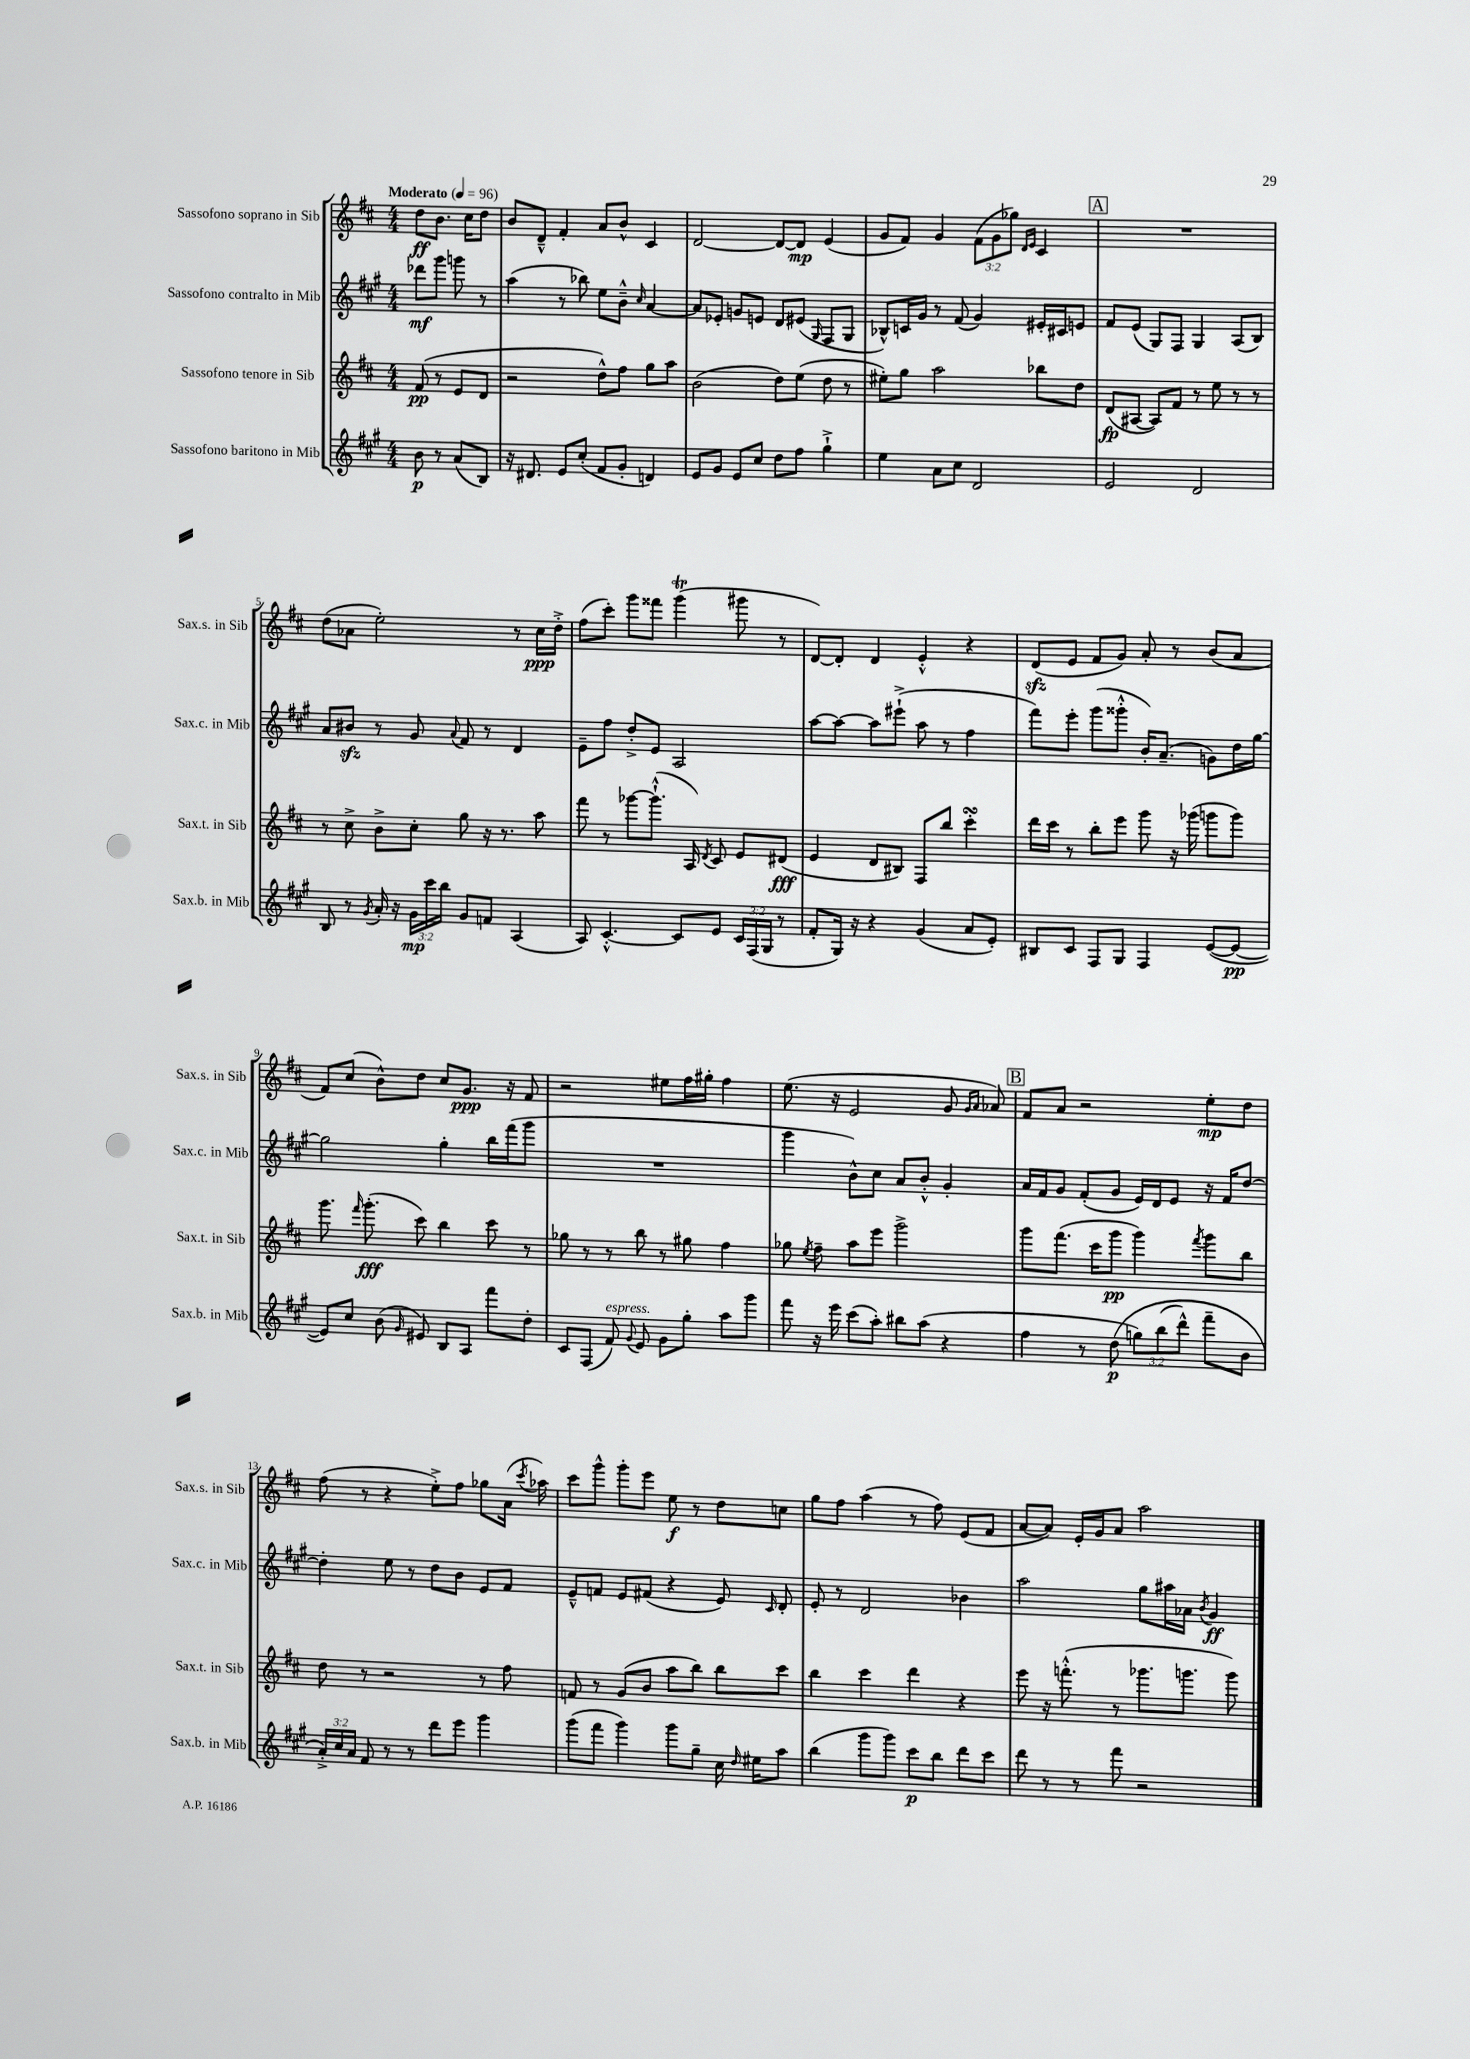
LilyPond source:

<<
\new StaffGroup <<
\new Staff = "s0" \with { instrumentName = "Sassofono soprano in Sib" shortInstrumentName = "Sax.s. in Sib" } {
    \clef treble \key d \major \numericTimeSignature \time 4/4 \override Staff.TupletNumber.text = #tuplet-number::calc-fraction-text \partial 2 \tempo "Moderato" 4 = 96
    \autoBeamOff d''8[\ff b'8.] cis''16[ d''8] |
    b'8[ d'8]---^ fis'4-. a'8[ b'8]-^ cis'4 |
    d'2~ d'8[~ d'8]\mp e'4( |
    g'8[ fis'8]) g'4 \tuplet 3/2 { fis'8[( g'8 ges''8]) } \grace { d'16[ e'16] } cis'4 |
    \mark \markup { \box "A" } R1 |
    d''8[( aes'8] e''2-.) r8 cis''16[\ppp d''16]-.-> |
    fis''8[( cis'''8]-.) g'''8[ fisis'''8] g'''4\trill( gis'''8 r8 |
    d'8[~) d'8]-. d'4 e'4-.-^ r4 |
    d'8[\sfz( e'8] fis'8[ g'8]) a'8-. r8 b'8[( a'8] |
    fis'8[) cis''8]( b'8[-^) d''8] cis''8[ g'8.]\ppp r16 fis'8 |
    r2 eis''8[ fis''16 gis''16]-. fis''4 |
    e''8.( r16 e'2 g'8 \grace { g'16[ a'16] } aes'8) |
    \mark \markup { \box "B" } fis'8[ a'8] r2 e''8[-.\mp d''8] |
    fis''8( r8 r4 e''8[-.->) fis''8] ges''8[ a'16]( \acciaccatura { cis'''8 } aes''16) |
    cis'''8[ g'''8]-^ g'''8[-. e'''8] e''8\f r8 d''8[ c''8] |
    g''8[ fis''8] a''4( r8 fis''8) e'8[( fis'8] |
    a'8[~ a'8]) e'16[-. g'16 a'8] a''2 \bar "|." |
}
\new Staff = "s1" \with { instrumentName = "Sassofono contralto in Mib" shortInstrumentName = "Sax.c. in Mib" } {
    \clef treble \key a \major \numericTimeSignature \time 4/4 \partial 2
    \autoBeamOff des'''8[\mf gis'''8] g'''8 r8 |
    a''4( r8 bes''8) e''8[ b'8]---^ \grace { cis''16 } a'4~ |
    a'8[ ees'8]-. g'8[ e'8] d'8[ eis'8]( \grace { gis16 } fis8[ gis8] |
    bes8[-^) c'16 gis'16] r8 fis'8( gis'4) eis'16[-. cis'16 e'8] |
    \mark \markup { \box "A" } fis'8[ e'8]( gis8[) fis8] gis4 a8[( b8]) |
    a'8[ bis'8]\sfz r8 gis'8 \appoggiatura { a'8 } fis'8 r8 d'4 |
    e'8[-- fis''8] d''8[-.-> e'8] a2 |
    a''8[~ a''8]~ a''8[ eis'''8]-!->( a''8 r8 fis''4 |
    fis'''8[) e'''8]-. gis'''8[( gisis'''8]-.-^ b'16[-.) a'8.]--( g'8[) d''16 gis''16]~ |
    gis''2 gis''4-. b''16[ fis'''16( gis'''8] |
    R1 |
    gis'''4 b'8[-^) cis''8] a'8[ b'8]-.-^ gis'4-. |
    \mark \markup { \box "B" } a'16[ fis'16 gis'8] fis'8[-.( gis'8] e'16[) d'16 e'8] r16 fis'16[ d''8]~ |
    d''4-. e''8 r8 d''8[ b'8] e'8[ fis'8] |
    e'8[---^ f'8] e'8[ fis'8]( r4 e'8) \grace { cis'16 } d'8-. |
    e'8-. r8 d'2 bes'4 |
    a''2 gis''8[ ais''16 aes'16] \acciaccatura { b'8 } gis'4\ff \bar "|." |
}
\new Staff = "s2" \with { instrumentName = "Sassofono tenore in Sib" shortInstrumentName = "Sax.t. in Sib" } {
    \clef treble \key d \major \numericTimeSignature \time 4/4 \partial 2
    \autoBeamOff fis'8\pp( r8 e'8[ d'8] |
    r2 d''8[-^) fis''8] g''8[ a''8] |
    b'2( d''8[) e''8]( d''8 r8 |
    eis''8[-.) g''8] a''2 bes''8[ d''8] |
    \mark \markup { \box "A" } d'8[\fp( ais8]~ ais8[) fis'8] r8 e''8 r8 r8 |
    r8 cis''8-> b'8[-> cis''8]-. g''8 r16 r8. a''8 |
    fis'''8 r8 ges'''8[~ ges'''8.]-!-^( a16) \acciaccatura { d'8 } cis'8 e'8[ dis'8]\fff( |
    e'4 d'8[ bis8]) fis8[ b''8] cis'''4-.\turn |
    d'''16[ cis'''16] r8 b''8[-. e'''8] g'''8 r16 ges'''16( g'''8[ g'''8]) |
    g'''8. \grace { fis'''16 } g'''8.-.\fff( cis'''8) b''4 cis'''8 r8 |
    ges''8 r8 r8 b''8 r8 gis''8 fis''4 |
    ges''8 \acciaccatura { e''8 } fis''8-- a''8[ e'''8] g'''2-> |
    \mark \markup { \box "B" } g'''8[ fis'''8.]( cis'''16[ g'''8]\pp g'''4) \acciaccatura { fis'''8 } g'''8[ b''8] |
    d''8 r8 r2 r8 fis''8 |
    f'8 r8 g'8[( b'8] a''8[ b''8]) b''8[ cis'''8] |
    b''4 cis'''4 d'''4 r4 |
    e'''8 r16 f'''8.-.-^( r8 ges'''8.[ g'''8.] g'''8) \bar "|." |
}
\new Staff = "s3" \with { instrumentName = "Sassofono baritono in Mib" shortInstrumentName = "Sax.b. in Mib" } {
    \clef treble \key a \major \numericTimeSignature \time 4/4 \override Staff.TupletNumber.text = #tuplet-number::calc-fraction-text \partial 2
    \autoBeamOff b'8\p r8 a'8[( b8]) |
    r16 dis'8. e'8[ cis''8]-.( fis'8[ gis'8]-. d'4) |
    e'8[ gis'8] e'8[ cis''8] d''8[ fis''8] gis''4-!-> |
    e''4 a'8[ cis''8] d'2 |
    \mark \markup { \box "A" } e'2 d'2 |
    b8 r8 \acciaccatura { gis'8 } a'16-. r16 \tuplet 3/2 { gis'16[\mp cis'''16 b''16] } gis'8[ f'8] a4( |
    a8) cis'4.~-.-^ cis'8[ e'8] \tuplet 3/2 { cis'16[ fis16( gis16] } r8 |
    fis'8[-. gis16]) r16 r4 gis'4( a'8[ e'8]-.) |
    bis8[ cis'8] fis8[ gis8] fis4 e'8[~( e'8]~\pp |
    e'8[) cis''8] b'8( \grace { gis'16 } eis'8) b8[ a8] fis'''8[ d''8]-. |
    cis'8[ fis8]( fis'8^\markup { \italic "espress." }) \appoggiatura { gis'8 } e'8 gis'8[ gis''8]-. a''8[ gis'''8] |
    fis'''8 r16 e'''16 cis'''8[( a''8]-.) bis''8[ a''8]( r4 |
    \mark \markup { \box "B" } fis''4 r8 d''8\p\( \tuplet 3/2 { g''8[) b''8( d'''8]-^) } fis'''8[-- b'8] |
    \tuplet 3/2 { a'16[-.->\) cis''16 a'16] } fis'8 r8 r8 d'''8[ e'''8] gis'''4 |
    gis'''8[( fis'''8] gis'''4) gis'''8[ gis''8]-- cis''16 \grace { d''16 } eis''16[ a''8] |
    b''4( gis'''8[ gis'''8]) cis'''8[\p b''8] d'''8[ cis'''8] |
    d'''8 r8 r8 fis'''8 r2 \bar "|." |
}
>>
>>
